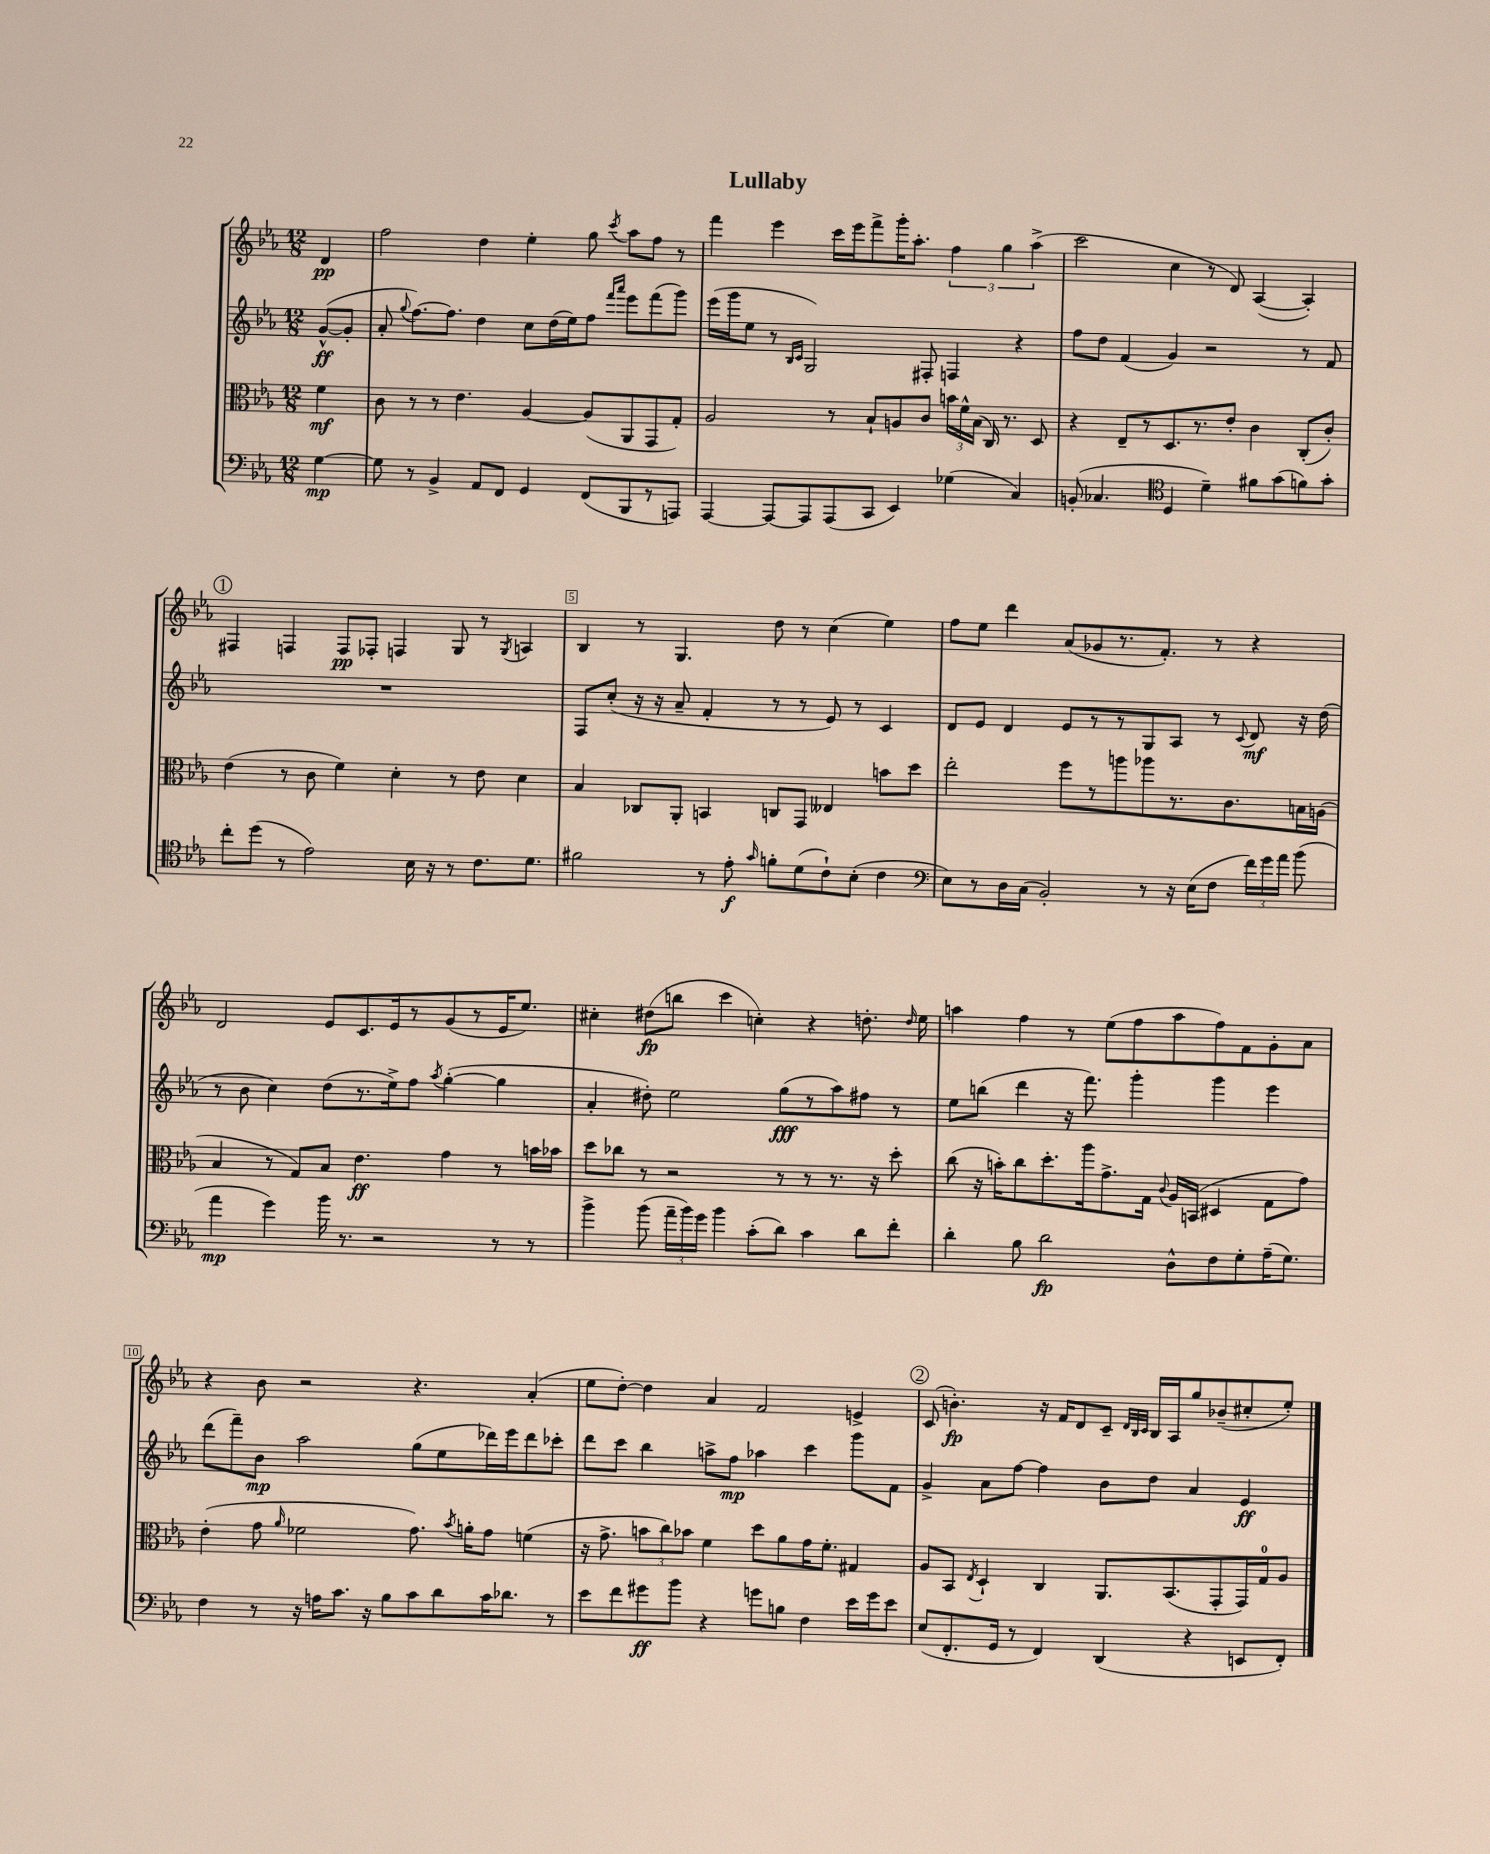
\header { title = "Lullaby" }
<<
\new StaffGroup <<
\new Staff = "s0" {
    \clef treble \key ees \major \numericTimeSignature \time 12/8 \partial 4
    \autoBeamOff d'4\pp |
    f''2 d''4 ees''4-. g''8 \acciaccatura { c'''8 } aes''8[ f''8] r8 |
    f'''4 ees'''4 c'''16[ ees'''16 f'''8-> g'''16-. aes''8.]-. \tuplet 3/2 { f''4 g''4 aes''4->( } |
    c'''2 c''4 r8 d'8) aes4~( aes4-.) |
    \mark \markup { \circle "1" } fis4 f4 f8[\pp fes8]-. f4 g8 r8 \acciaccatura { g8 } a4 |
    bes4 r8 g4. d''8 r8 c''4( ees''4) |
    f''8[ ees''8] d'''4 aes'8[( ges'8 r8. f'8.]-.) r8 r4 |
    d'2 ees'8[ c'8. ees'16 r8 g'8( r8 ees'16 ees''8.]) |
    cis''4-. dis''8[\fp( b''8] c'''4 c''4-.) r4 d''8.-. \grace { d''16 } ees''16 |
    a''4 f''4 r8 ees''8[( f''8 a''8 f''8) f'8 g'8-. aes'8] |
    r4 bes'8 r2 r4. aes'4-.( |
    ees''8[ d''8]~-.) d''4 aes'4 f'2 e'4-> |
    \mark \markup { \circle "2" } c'8( b'4.-.\fp) r16 f'16[ d'8 c'8]-- \grace { d'32[ bes32 c'32] } bes16[ aes16 g''8 bes'8--( cis''8-. ees''8]-.) \bar "|." |
}
\new Staff = "s1" {
    \clef treble \key ees \major \numericTimeSignature \time 12/8 \partial 4
    \autoBeamOff g'8[~-^\ff( g'8]-. |
    aes'8-. \appoggiatura { g''8 } f''8.[~) f''8.] d''4 c''8[ d''16( ees''16) f''8] \grace { f'''16[ aes'''16] } ees'''8[ f'''8( g'''8]) |
    ees'''16[( g'''16 ees''8] r8 \grace { bes16[ c'16] } g2) fis8-. f4 r4 |
    f''8[ d''8] f'4( g'4) r2 r8 f'8 |
    \mark \markup { \circle "1" } R1. |
    f8[ c''8]-.( r16 r16 aes'8-- f'4-. r8 r8 ees'8) r8 c'4 |
    d'8[ ees'8] d'4 ees'8[ r8 r8 g8 aes8] r8 \appoggiatura { c'8 } d'8\mf r16 d''16( |
    r8 bes'8 c''4) d''8[( r8. ees''16->) f''8] \acciaccatura { aes''8 } g''4~-.( g''4 |
    aes'4-. dis''8-.) ees''2 g''8[\fff( r8 aes''8) fis''8] r8 |
    ees''8[ b''8]( d'''4 r16 f'''8.) g'''4-. g'''4 ees'''4 |
    d'''8[( f'''8--) bes'8]\mp aes''2 g''8[( ees''8 des'''16) ees'''16 des'''8 ces'''8]-. |
    d'''8[ c'''8] bes''4 a''8[-> f''8]\mp aes''4 c'''4 g'''8[ f'8] |
    \mark \markup { \circle "2" } g'4-> aes'8[ f''8]~ f''4 bes'8[ d''8] aes'4 ees'4\ff \bar "|." |
}
\new Staff = "s2" {
    \clef alto \key ees \major \numericTimeSignature \time 12/8 \partial 4
    \autoBeamOff f'4\mf |
    c'8 r8 r8 ees'4. aes4~ aes8[( aes,8 g,8 g8]-.) |
    aes2 r8 bes8[-! a8 c'8] \tuplet 3/2 { b'16[ f'16-^ bes16]( } c16) r8. d8 |
    r4 ees8[-- r8 d8. r8. ees'8]-. c'4 c8[-.( c'8]-.) |
    \mark \markup { \circle "1" } ees'4( r8 c'8 f'4) d'4-. r8 ees'8 d'4 |
    bes4 ces8[ aes,8]-. b,4 c8[ g,8] eeses4 b'8[ d''8] |
    ees''2-. f''8[ r8 a''8 aes''8 r8. c'8. b16 a16]( |
    bes4 r8 g8[) bes8] ees'4.\ff g'4 r8 b'16[ bes'16] |
    d''8[ ces''8] r8 r2 r8 r8 r8. r16 d''8-. |
    c''8( r16 b'16[-.) c''8 d''8.-. aes''16 g'8.-> g16] \appoggiatura { c'8 } aes16[ b,16]( dis4 g8[ g'8]) |
    ees'4-.( g'8 \grace { aes'16 } fes'2 g'8.) \acciaccatura { bes'8 } a'16[-. g'8] f'4( |
    r16 g'8.-> \tuplet 3/2 { b'8[ c''8) bes'8] } f'4 d''8[ aes'8 g'16 f'8.]-. gis4 |
    \mark \markup { \circle "2" } aes8[ bes,8] \acciaccatura { ees8 } d4-! c4 aes,8.[ bes,8.( g,8-. g,16) g16-0 aes8] \bar "|." |
}
\new Staff = "s3" {
    \clef bass \key ees \major \numericTimeSignature \time 12/8 \partial 4
    \autoBeamOff g4~\mp |
    g8 r8 bes,4-> aes,8[ f,8] g,4 f,8[( bes,,8 r8 a,,8]) |
    aes,,4~ aes,,8[~ aes,,8 aes,,8( c,8] ees,4) ges4( c4) |
    b,8-.( ces4. \clef tenor d4 d'4--) fis'8[ g'8( f'8) g'8]-. |
    \mark \markup { \circle "1" } c''8[-. d''8]( r8 ees'2) bes16 r16 r8 c'8.[ d'8.] |
    fis'2 r8 ees'8-.\f \grace { g'16 } f'8[-. d'8( c'8-!) bes8]-.( c'4 |
    \clef bass ees8[) r8 d16 c16]( bes,2-.) r8 r16 ees16[( f8] \tuplet 3/2 { f'16[) g'16 aes'16] } bes'8( |
    aes'4\mp g'4) bes'16 r8. r2 r8 r8 |
    bes'4-> bes'8( \tuplet 3/2 { aes'16[-- bes'16) g'16] } bes'4 c'8[-.( d'8]) c'4 d'8[ f'8]-. |
    d'4-. bes8 d'2\fp d8[-^ f8 g8-. aes16--( g8.]) |
    f4 r8 r16 a16[ c'8.] r16 bes8[ c'8 d'8 c'16 des'8.] r8 |
    ees'8[ f'8 gis'8\ff bes'8] r4 g'8[ b8] f4 ees'16[ g'16 ees'8] |
    \mark \markup { \circle "2" } ees8[( f,8.-. g,16] r8 f,4) d,4( r4 e,8[ f,8]-.) \bar "|." |
}
>>
>>
\layout { \context { \Score \override BarNumber.break-visibility = ##(#f #t #t) barNumberVisibility = #(every-nth-bar-number-visible 5) \override BarNumber.stencil = #(make-stencil-boxer 0.1 0.3 ly:text-interface::print) } }
